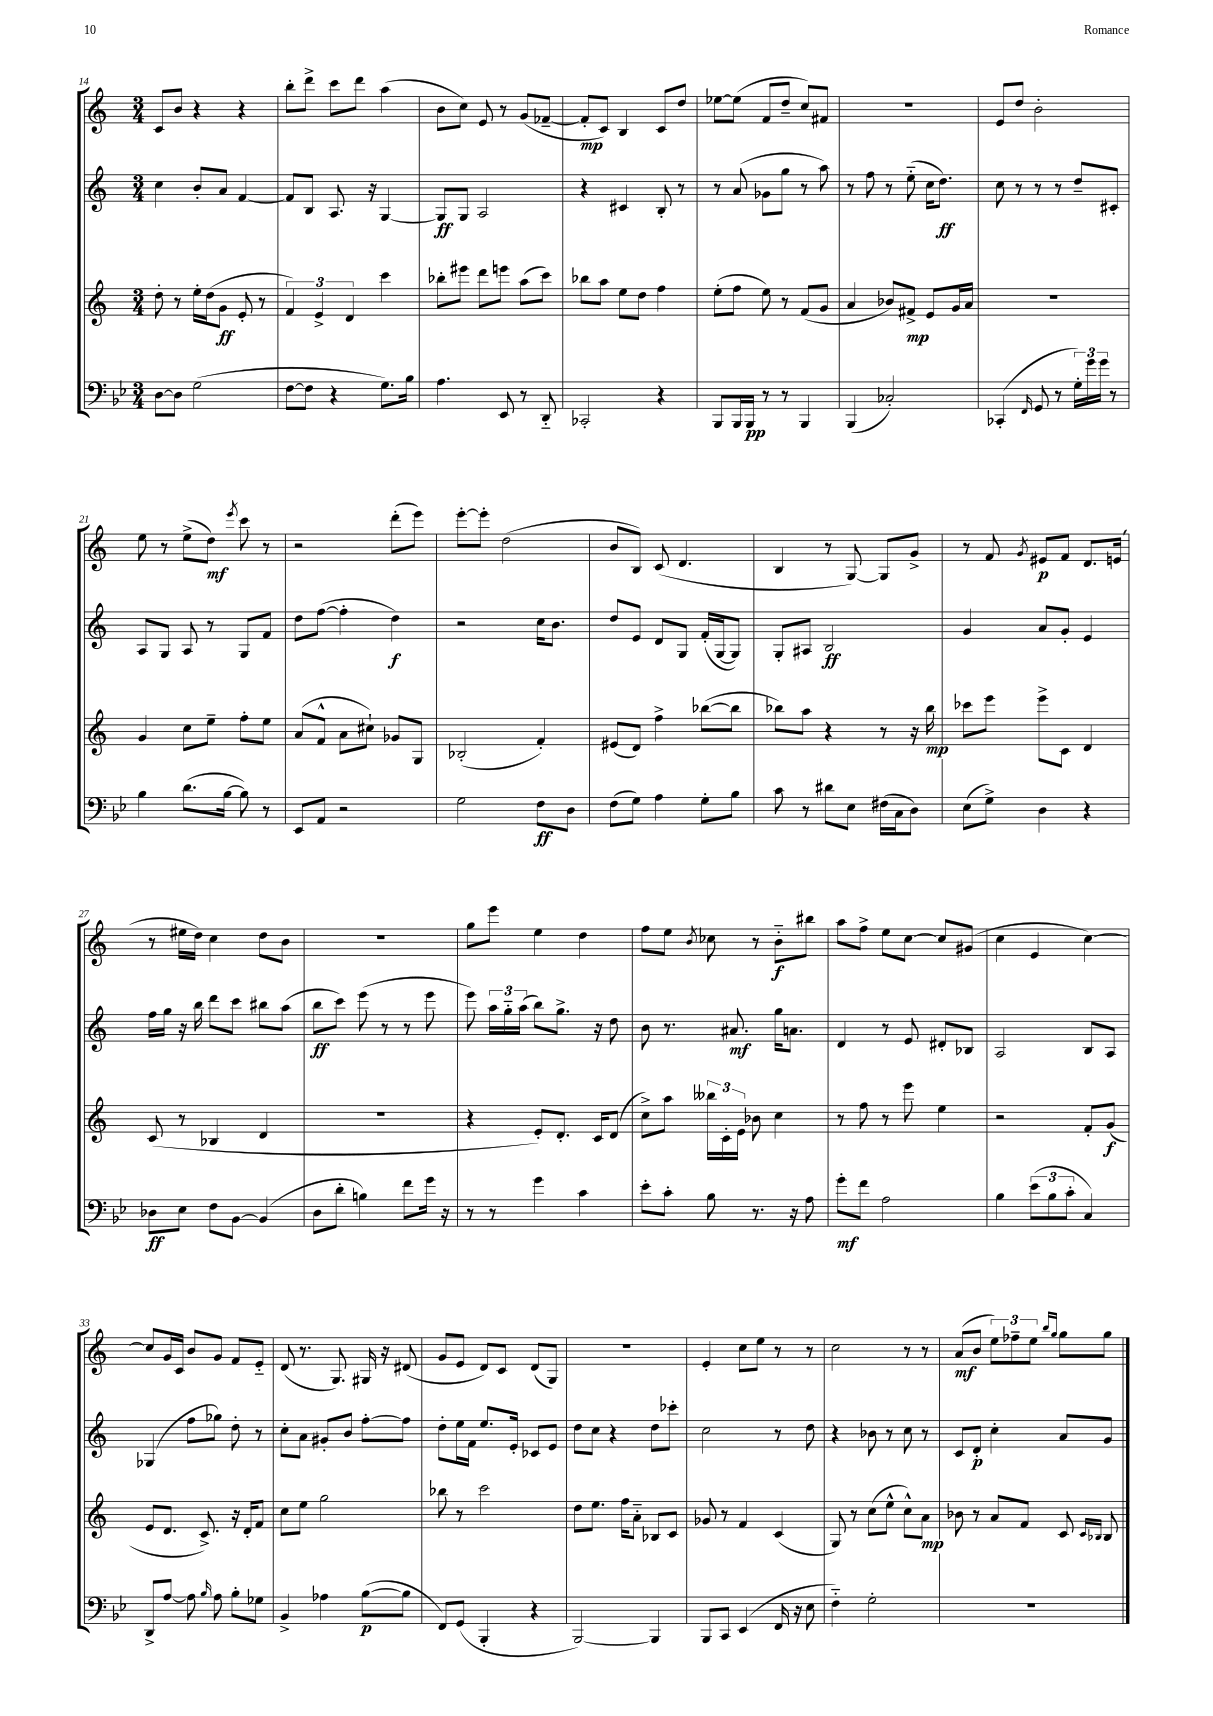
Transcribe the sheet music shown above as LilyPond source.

<<
\new StaffGroup <<
\new Staff = "s0" {
    \clef treble \key c \major \numericTimeSignature \time 3/4
    \autoBeamOff c'8[ b'8] r4 r4 |
    b''8[-. d'''8]-> c'''8[ d'''8] a''4( |
    b'8[ c''8]) e'8 r8 g'8[( fes'8]~-- |
    fes'8[-.\mp c'8]) b4 c'8[ d''8] |
    ees''8[~ ees''8]( f'8[ d''8]-- c''8[) fis'8] |
    R2. |
    e'8[ d''8] b'2-. |
    e''8 r8 e''8[->( d''8]\mf) \acciaccatura { e'''8 } c'''8 r8 |
    r2 d'''8[-.( e'''8]) |
    e'''8[~-. e'''8]-. d''2( |
    b'8[ b8]) c'8( d'4. |
    b4 r8 g8~) g8[ g'8]-> |
    r8 f'8 \acciaccatura { g'8 } eis'8[\p f'8] d'8.[ e'16]( |
    r8 eis''16[ d''16]) c''4 d''8[ b'8] |
    R2. |
    g''8[ e'''8] e''4 d''4 |
    f''8[ e''8] \acciaccatura { b'8 } ces''8 r8 b'8[-_\f bis''8] |
    a''8[ f''8]-> e''8[ c''8]~ c''8[ gis'8]( |
    c''4 e'4 c''4~) |
    c''8[ g'16 c'16] b'8[ g'8] f'8[ e'8]-_ |
    d'8( r8. g8.) gis16 r16 dis'8( |
    g'8[ e'8] d'8[) c'8] d'8[( g8]) |
    R2. |
    e'4-. c''8[ e''8] r8 r8 |
    c''2 r8 r8 |
    a'8[\mf( b'8] \tuplet 3/2 { e''8[) fes''8-- e''8] } \grace { b''16[ g''16] } g''8[ g''8] \bar "|." |
}
\new Staff = "s1" {
    \clef treble \key c \major \numericTimeSignature \time 3/4
    \autoBeamOff c''4 b'8[-. a'8] f'4~ |
    f'8[ b8] a8. r16 g4~ |
    g8[\ff g8] a2 |
    r4 cis'4 b8-. r8 |
    r8 a'8( ges'8[ g''8] r8 a''8) |
    r8 f''8 r8 e''8-_( c''16[ d''8.]\ff) |
    c''8 r8 r8 r8 d''8[-- cis'8]-. |
    a8[ g8] a8 r8 g8[ f'8] |
    d''8[ f''8]~( f''4-. d''4\f) |
    r2 c''16[ b'8.] |
    d''8[ e'8] d'8[ g8] f'16[-.( g16~ g8]) |
    g8[-. ais8] b2\ff |
    g'4 a'8[ g'8]-. e'4 |
    f''16[ g''16] r16 b''16 d'''8[ c'''8] bis''8[ a''8]( |
    b''8[\ff c'''8]) e'''8( r8 r8 e'''8 |
    e'''8) \tuplet 3/2 { a''16[ g''16-_ a''16]( } b''8[) g''8.]-> r16 d''8 |
    b'8 r8. ais'8.\mf g''16[ a'8.] |
    d'4 r8 e'8 dis'8[-. bes8] |
    a2 b8[ a8] |
    ges4( f''8[ ges''8]) d''8-. r8 |
    c''8[-. a'8] gis'8[-. b'8] f''8[~-. f''8] |
    d''8[-. e''16 f'16] e''8.[ e'16]-. ces'8[ e'8] |
    d''8[ c''8] r4 d''8[ ces'''8]-. |
    c''2 r8 d''8 |
    r4 bes'8 r8 c''8 r8 |
    c'8[ d'8]-.\p c''4-. a'8[ g'8] \bar "|." |
}
\new Staff = "s2" {
    \clef treble \key c \major \numericTimeSignature \time 3/4
    \autoBeamOff d''8-. r8 e''16[-. d''16( g'8]\ff e'8-. r8 |
    \tuplet 3/2 { f'4) e'4-> d'4 } c'''4 |
    bes''8[-. eis'''8] d'''8[ e'''8] a''8[( c'''8]) |
    bes''8[ a''8] e''8[ d''8] f''4 |
    e''8[-.( f''8] e''8) r8 f'8[( g'8] |
    a'4 bes'8[) fis'8]->\mp e'8[ g'16 a'16] |
    R2. |
    g'4 c''8[ e''8]-- f''8[-. e''8] |
    a'8[( f'8]-^ a'8[ cis''8]-!) ges'8[ g8] |
    bes2-.( f'4-.) |
    eis'8[( d'8]) f''4-> bes''8[~( bes''8] |
    bes''8[) a''8] r4 r8 r16 bes''16\mp |
    ces'''8[ e'''8] e'''8[-> c'8] d'4 |
    c'8( r8 bes4 d'4 |
    R2. |
    r4 e'8[-.) d'8.]-. c'16[ d'8]( |
    c''8[->) a''8] \tuplet 3/2 { beses''16[ c'16-. e'16] } bes'8 c''4 |
    r8 f''8 r8 e'''8 e''4 |
    r2 f'8[-. g'8]\f( |
    e'8[ d'8.] c'8.->) r16 d'16[-. f'8] |
    c''8[ e''8] g''2 |
    bes''8 r8 c'''2 |
    d''8[ e''8.] f''16[ a'8]-_ bes8[ c'8] |
    ges'8 r8 f'4 c'4( |
    g8) r8 c''8[( e''8]-^ c''8[-^) a'8]\mp |
    bes'8 r8 a'8[ f'8] c'8 \grace { c'16[ bes16] } bes8 \bar "|." |
}
\new Staff = "s3" {
    \clef bass \key bes \major \numericTimeSignature \time 3/4
    \autoBeamOff d8[~ d8] g2( |
    f8[~ f8] r4 g8.[) bes16] |
    a4. ees,8 r8 d,8-_ |
    ces,2-. r4 |
    bes,,8[ bes,,16 bes,,16]\pp r8 r8 bes,,4 |
    bes,,4( ces2-.) |
    ces,4-.( \grace { f,16 } g,8 r8 \tuplet 3/2 { g16[-.) g'16 g'16] } r8 |
    bes4 d'8.[( bes16]~ bes8) r8 |
    ees,8[ a,8] r2 |
    g2 f8[\ff d8] |
    f8[( g8]) a4 g8[-. bes8] |
    c'8 r8 dis'8[ ees8] fis16[( c16 d8]) |
    ees8[( g8]->) d4 r4 |
    des8[\ff ees8] f8[ bes,8]~ bes,4( |
    d8[ d'8]-. b4) f'8[ g'16] r16 |
    r8 r8 g'4 c'4 |
    ees'8[-. c'8]-. bes8 r8. r16 a8 |
    g'8[-.\mf f'8] a2 |
    bes4 \tuplet 3/2 { ees'8[( bes8 c'8]-. } c4) |
    d,8[-> a8]~ a8 \grace { bes16 } a8 bes8[-. ges8] |
    bes,4-> aes4 bes8[~\p( bes8] |
    f,8[) g,8]( bes,,4-. r4 |
    bes,,2~) bes,,4 |
    bes,,8[ c,8] ees,4( f,16 r16 ees8 |
    f4-_) g2-. |
    R2. \bar "|." |
}
>>
>>
\layout { \context { \Score currentBarNumber = #14 } }
